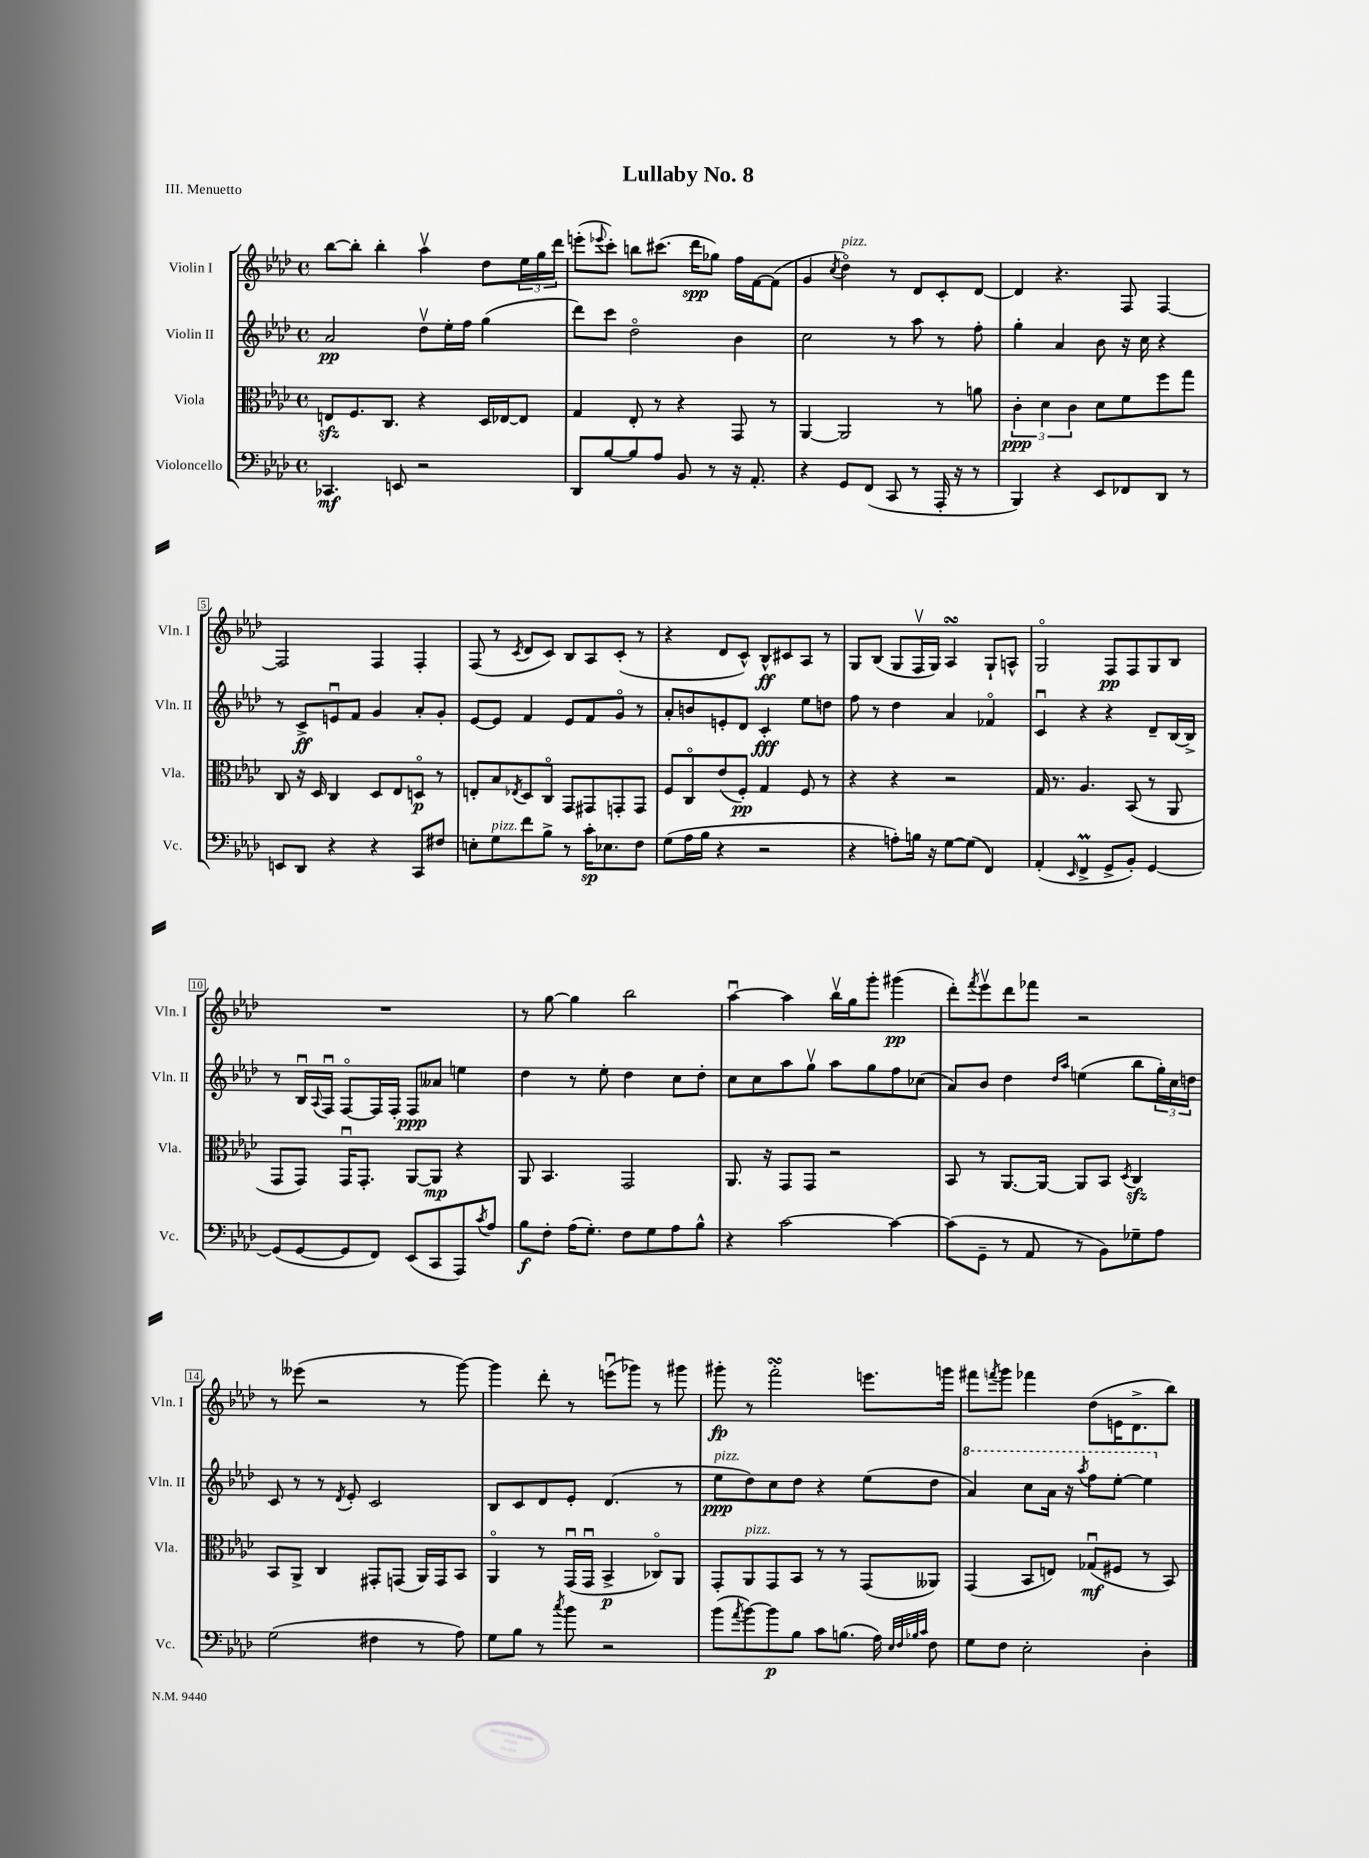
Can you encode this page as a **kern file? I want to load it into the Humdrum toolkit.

**kern	**kern	**kern	**kern
*staff4	*staff3	*staff2	*staff1
*clefF4	*clefC3	*clefG2	*clefG2
*k[b-e-a-d-]	*k[b-e-a-d-]	*k[b-e-a-d-]	*k[b-e-a-d-]
*M4/4	*M4/4	*M4/4	*M4/4
*met(c)	*met(c)	*met(c)	*met(c)
4.CC-	8E	2a-	[8bb-
.	8.F	.	8bb-']
.	.	.	4bb-'
.	8.C	.	.
8EE	.	.	.
2r	4r	8dd-v	4aa-v
.	.	16ee-'	.
.	.	16ff	.
.	16D-	(4gg	8dd-
.	[16E-	.	.
.	8E-]	.	24ee-
.	.	.	24gg
.	.	.	24ddd-
=	=	=	=
8DD-	4G	8ddd-)	(8eee'
.	.	.	8qqeee-
[8B-	.	8ccc	8ccc')
8B-]	8E-'	2dd-o	8bb
8A-	8r	.	(8.ccc#
8BB-	4r	.	.
.	.	.	16ddd-
8r	.	.	8gg-)
16r	8GG	4b-	16ff
8.AA-'	.	.	[16f
.	8r	.	(8f]
=	=	=	=
4r	[4AA-	2cc	4g
.	.	.	8qcc
8GG	2AA-]	.	4dd-o)
(8FF	.	.	.
8CC	.	8r	8r
8r	.	8aa-	8d-
16AAA-'	8r	8r	8c'
16r	.	.	.
8r	8a	8ff'	[8d-
=	=	=	=
4BBB-)	6c'	4gg'	4d-]
.	6d-	.	.
4r	.	4a-	4.r
.	6c	.	.
8EE-	8d-	8b-	.
8FF-	8f	16r	8F
.	.	16cc	.
8DD-	8ff	4r	[4F
8r	8gg	.	.
=	=	=	=
8EE	8C	8r	2F]
8DD-	16r	8c^	.
.	16D-	.	.
4r	4C	8eu	.
.	.	8f	.
4r	8D-	4g	4F
.	8E-	.	.
8CC	8Do	8a-'	4F'
8F#	8r	8g'	.
=	=	=	=
8E'	8E'	[8e-	(8F
8G	8B-	8e-]	8r
.	8qE-	.	8qc
8f	8D-	4f	8d-
8B-^	8Co	.	8c)
8r	8GG	8e-	8B-
16c'	8GG#	8f	8A-
8.E-	.	.	.
.	8GG'	8go	(8c'
8F	8GG	8r	8r
=	=	=	=
(8G	8F	8a-'	4r
16A-	8Co	8b	.
16B-	.	.	.
4r	(8e-	8e'	8d-
.	8F')	8d-	8c^^)
2r	4G	4c'	8B-^^
.	.	.	8c#
.	8F	8ee-	8A-
.	8r	8dd	8r
=	=	=	=
4r	4r	8ff	8G
.	.	8r	(8B-
8A')	4r	4dd-	8G
16B	.	.	16Fv
16r	.	.	16G)
[8G	2r	4a-	4A-
(8G]	.	.	.
4FF)	.	4f-o	8G`
.	.	.	8A^^
=	=	=	=
(4AA-'	16G	4cu	2Go
.	8.r	.	.
16qqEE-	.	.	.
4FF^	4.A-	4r	.
8GG^	.	4r	8F
8BB-')	(8BB-	.	8F
[4GG	8r	8d-~	8G
.	8AA-	[16B-	8B-
.	.	16B-^]	.
=	=	=	=
(8GG]	8GG	8r	1r
[8GG	8GG)	16B-u	.
.	.	8qqA-	.
.	.	16Fu	.
8GG]	16GGu	[8Fo	.
.	8.GG'	.	.
8FF)	.	16F]	.
.	.	16F'	.
(8EE-	[8AA-	8F	.
8CC	8AA-]	8a--	.
8AAA-)	4r	4ee	.
8qc	.	.	.
8A-	.	.	.
=	=	=	=
8B-	8AA-	4dd-	8r
8F'	4.BB-	.	[8gg
(16A-	.	8r	4gg]
8.G')	.	.	.
.	.	8ee-'	.
8F	2GG	4dd-	2bb-
8G	.	.	.
8A-	.	8cc	.
8B-^^	.	8dd-'	.
=	=	=	=
4r	8.AA-	8cc	[4aa-u
.	.	8cc	.
.	16r	.	.
[2c	8GG	8aa-	4aa-]
.	8GG	8ggv	.
.	2r	8aa-	16bb-v
.	.	.	16gg
.	.	8gg	8ggg'
4c_	.	8ff	(4ggg#
.	.	(8cc-	.
=	=	=	=
(8c]	8BB-	8a-)	8ddd-')
.	.	.	8qfff
8GG~	8r	8b-	8eee-v
8r	[8.AA-	4dd-	8ddd-
8AA-	.	.	8fff-
.	16AA-_	.	.
.	.	16qqdd-	.
.	.	16qqaa-	.
8r	8AA-]	(4ee	2r
8BB-)	8BB-	.	.
.	8qD-	.	.
8G-~	4C	8bb-	.
8A-	.	24gg')	.
.	.	24cc	.
.	.	24dd	.
=	=	=	=
(2G	8BB-	8c	8r
.	8AA-^	8r	(8eee--
.	4C	8r	2r
.	.	8qd-	.
.	.	8e-'	.
4F#	8GG#'	2c	.
.	(8GG	.	.
8r	16AA-)	.	8r
.	16GG	.	.
8A-)	8BB-	.	[8ggg)
=	=	=	=
8G	4AA-o	8B-	4ggg]
8B-	.	8c	.
8r	8r	8d-	8ddd-'
8qcc	.	.	.
8b-	(16GGu	8e-'	8r
.	16GGu	.	.
2r	4BB-^	(4.d-	(8eeeu
.	.	.	8ggg-)
.	8C-o)	.	8r
.	8AA-	8r	8ggg#
=	=	=	=
(8b-	8GG'	8ee-	8ggg#'
8qa-	.	.	.
[8b-)	8AA-	8dd-)	8r
8b-]	8GG	8cc	2fff'
8B-	8BB-	8dd-	.
8c	8r	4r	.
(8.B	8r	.	.
.	(8GG	(8ee-	8.eee
16A-)	.	.	.
32qqE-	.	.	.
32qqF	.	.	.
32qqB-	.	.	.
32qqc	.	.	.
8F	8AA--)	8dd-	.
.	.	.	16ggg
=	=	=	=
8G	(4GG	4aa-)	8fff#
.	.	.	8qfff
8F	.	.	8ggg
2E-'	8BB-	8ccc	4fff-
.	8E)	16aa-	.
.	.	16r	.
.	.	8qaaa-	.
.	(8G-u	8fff	(8dd-
.	8F#	[8eee-'	16e
.	.	.	8.d-^
4D-'	8r	4eee-]	.
.	8BB-)	.	8bb-)
==	==	==	==
*-	*-	*-	*-
